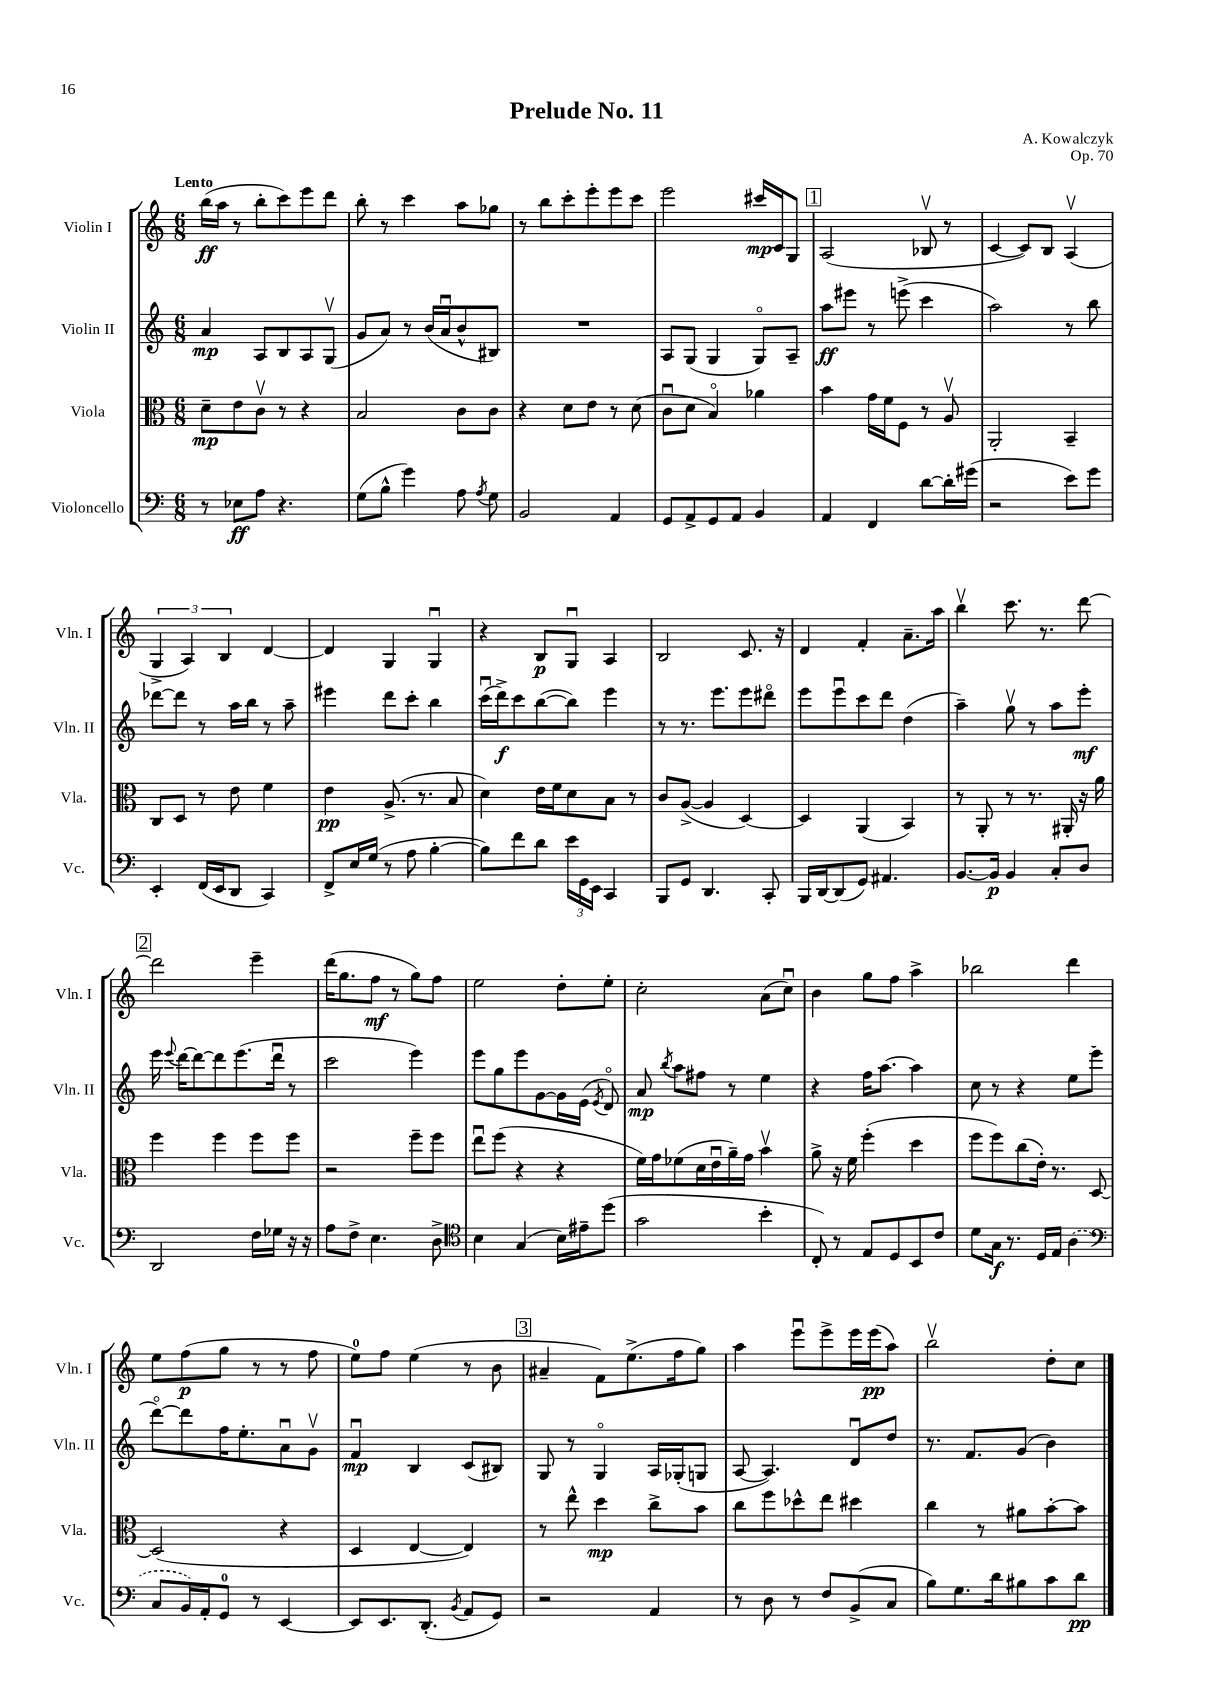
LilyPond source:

\header { title = "Prelude No. 11" composer = "A. Kowalczyk" opus = "Op. 70" }
<<
\new StaffGroup <<
\new Staff = "s0" \with { instrumentName = "Violin I" shortInstrumentName = "Vln. I" } {
    \clef treble \key c \major \numericTimeSignature \time 6/8 \tempo "Lento"
    \autoBeamOff b''16[\ff( a''16] r8 b''8[-. c'''8) e'''8 d'''8] |
    b''8-. r8 c'''4 a''8[ ges''8] |
    r8 b''8[ c'''8-. e'''8-. e'''8 c'''8] |
    e'''2 cis'''16[\mp c'16 g8] |
    \mark \markup { \box "1" } a2( bes8\upbow r8 |
    c'4~ c'8[) b8] a4\upbow( |
    \tuplet 3/2 { g4-> a4) b4 } d'4~ |
    d'4 g4 g4\downbow |
    r4 b8[\p g8]\downbow a4 |
    b2 c'8. r16 |
    d'4 f'4-. a'8.[-- a''16] |
    b''4\upbow c'''8. r8. d'''8~ |
    \mark \markup { \box "2" } d'''2 e'''4-- |
    d'''16[( g''8. f''8]\mf r8 g''8[) f''8] |
    e''2 d''8[-. e''8]-. |
    c''2-. a'8[( c''8]\downbow) |
    b'4 g''8[ f''8] a''4-> |
    bes''2 d'''4 |
    e''8[ f''8\p( g''8] r8 r8 f''8 |
    e''8[-0) f''8] e''4( r8 b'8 |
    \mark \markup { \box "3" } ais'4-- f'8[) e''8.->( f''16 g''8]) |
    a''4 e'''8[\downbow e'''8-> e'''16 e'''16\pp( a''8]) |
    b''2\upbow d''8[-. c''8] \bar "|." |
}
\new Staff = "s1" \with { instrumentName = "Violin II" shortInstrumentName = "Vln. II" } {
    \clef treble \key c \major \numericTimeSignature \time 6/8
    \autoBeamOff a'4\mp a8[ b8 a8 g8]\upbow( |
    g'8[ a'8]) r8 b'16[( a'16\downbow b'8-^ bis8]) |
    R2. |
    a8[ g8]( g4 g8[\flageolet) a8]-- |
    \mark \markup { \box "1" } a''8[\ff eis'''8] r8 e'''8->( c'''4 |
    a''2) r8 b''8 |
    des'''8[~ des'''8] r8 a''16[ b''16] r8 a''8-- |
    eis'''4 d'''8[ c'''8]-. b''4 |
    c'''16[\downbow( d'''16->\f) c'''8 b''8~( b''8]) e'''4 |
    r8 r8. e'''8.[ e'''8 dis'''8]\flageolet |
    e'''8[ e'''8\downbow c'''8 d'''8] d''4( |
    a''4--) g''8\upbow r8 a''8[ e'''8]-.\mf |
    \mark \markup { \box "2" } e'''16 \appoggiatura { e'''8 } d'''16[~ d'''8~ d'''8 e'''8.( d'''16]\downbow r8 |
    c'''2 e'''4) |
    e'''8[ g''8 e'''8 g'8~ g'16 e'16]( \acciaccatura { e'8 } d'8\flageolet) |
    a'8\mp \acciaccatura { b''8 } a''8[ fis''8] r8 e''4 |
    r4 f''16[ a''8.]~ a''4 |
    c''8 r8 r4 e''8[ e'''8]( |
    d'''8[~\flageolet) d'''8 f''16 e''8.-. a'8\downbow g'8]\upbow |
    f'4\downbow\mp b4 c'8[( bis8]) |
    \mark \markup { \box "3" } g8 r8 g4\flageolet a16[ ges16-.( g8] |
    a8~ a4.) d'8[\downbow d''8] |
    r8. f'8.[ g'8]( b'4) \bar "|." |
}
\new Staff = "s2" \with { instrumentName = "Viola" shortInstrumentName = "Vla." } {
    \clef alto \key c \major \numericTimeSignature \time 6/8
    \autoBeamOff d'8[--\mp e'8 c'8]\upbow r8 r4 |
    b2 c'8[ c'8] |
    r4 d'8[ e'8] r8 d'8( |
    c'8[\downbow d'8] b4\flageolet) aes'4 |
    \mark \markup { \box "1" } b'4 g'16[ f'16 f8] r8 a8\upbow |
    a,2-. b,4-- |
    c8[ d8] r8 e'8 f'4 |
    e'4\pp a8.->( r8. b8 |
    d'4) e'16[ f'16 d'8 b8] r8 |
    c'8[ a8]~->( a4 d4~) |
    d4 a,4( b,4) |
    r8 a,8-. r8 r8. ais,16-. r16 a'16 |
    \mark \markup { \box "2" } f''4 f''4 f''8[ f''8] |
    r2 f''8[-- f''8] |
    e''8[\downbow f''8]( r4 r4 |
    f'16[) g'16 fes'8( d'16 e'16\downbow a'16--) g'16] b'4\upbow |
    a'8-> r16 f'16 f''4-.( d''4 |
    f''8[ f''8) c''8( e'16]-.) r8. d8~ |
    d2( r4 |
    d4 e4~ e4) |
    \mark \markup { \box "3" } r8 e''8-^ d''4\mp c''8[-> b'8] |
    c''8[ f''8 des''8-^ e''8] dis''4 |
    c''4 r8 ais'8[ b'8~-. b'8] \bar "|." |
}
\new Staff = "s3" \with { instrumentName = "Violoncello" shortInstrumentName = "Vc." } {
    \clef bass \key c \major \numericTimeSignature \time 6/8
    \autoBeamOff r8 ees8[\ff a8] r4. |
    g8[( b8]-^ g'4) a8 \acciaccatura { a8 } g8 |
    b,2 a,4 |
    g,8[ a,8-> g,8 a,8] b,4 |
    \mark \markup { \box "1" } a,4 f,4 d'8[~ d'16-. gis'16]( |
    r2 e'8[) g'8] |
    e,4-. f,16[( e,16 d,8] c,4) |
    f,8[-> e16 g16]( r8 a8 b4~-. |
    b8[) f'8 d'8] \tuplet 3/2 { e'16[ g,16 e,16] } c,4 |
    b,,8[ g,8] d,4. c,8-. |
    b,,16[ d,16~ d,8( g,8]) ais,4. |
    b,8.[~ b,16]\p b,4 c8[-. d8] |
    \mark \markup { \box "2" } d,2 f16[ ges16] r16 r16 |
    a8[ f8]-> e4. d8-> |
    \clef tenor b4 g4( b16[) eis'16-- d''8]( |
    g'2 b'4-. |
    c8-.) r8 e8[ d8 b,8 c'8] |
    d'8[ g16]\f r8. d16[ e16] \once \slurDashed a4( |
    \clef bass c8[ b,16) a,16-. g,8]-0 r8 e,4~ |
    e,8[ e,8. d,8.]-.( \acciaccatura { b,8 } a,8[ g,8]) |
    \mark \markup { \box "3" } r2 a,4 |
    r8 d8 r8 f8[ b,8->( c8] |
    b8[) g8. d'16 bis8 c'8 d'8]\pp \bar "|." |
}
>>
>>
\layout { \context { \Score \remove "Bar_number_engraver" } }
